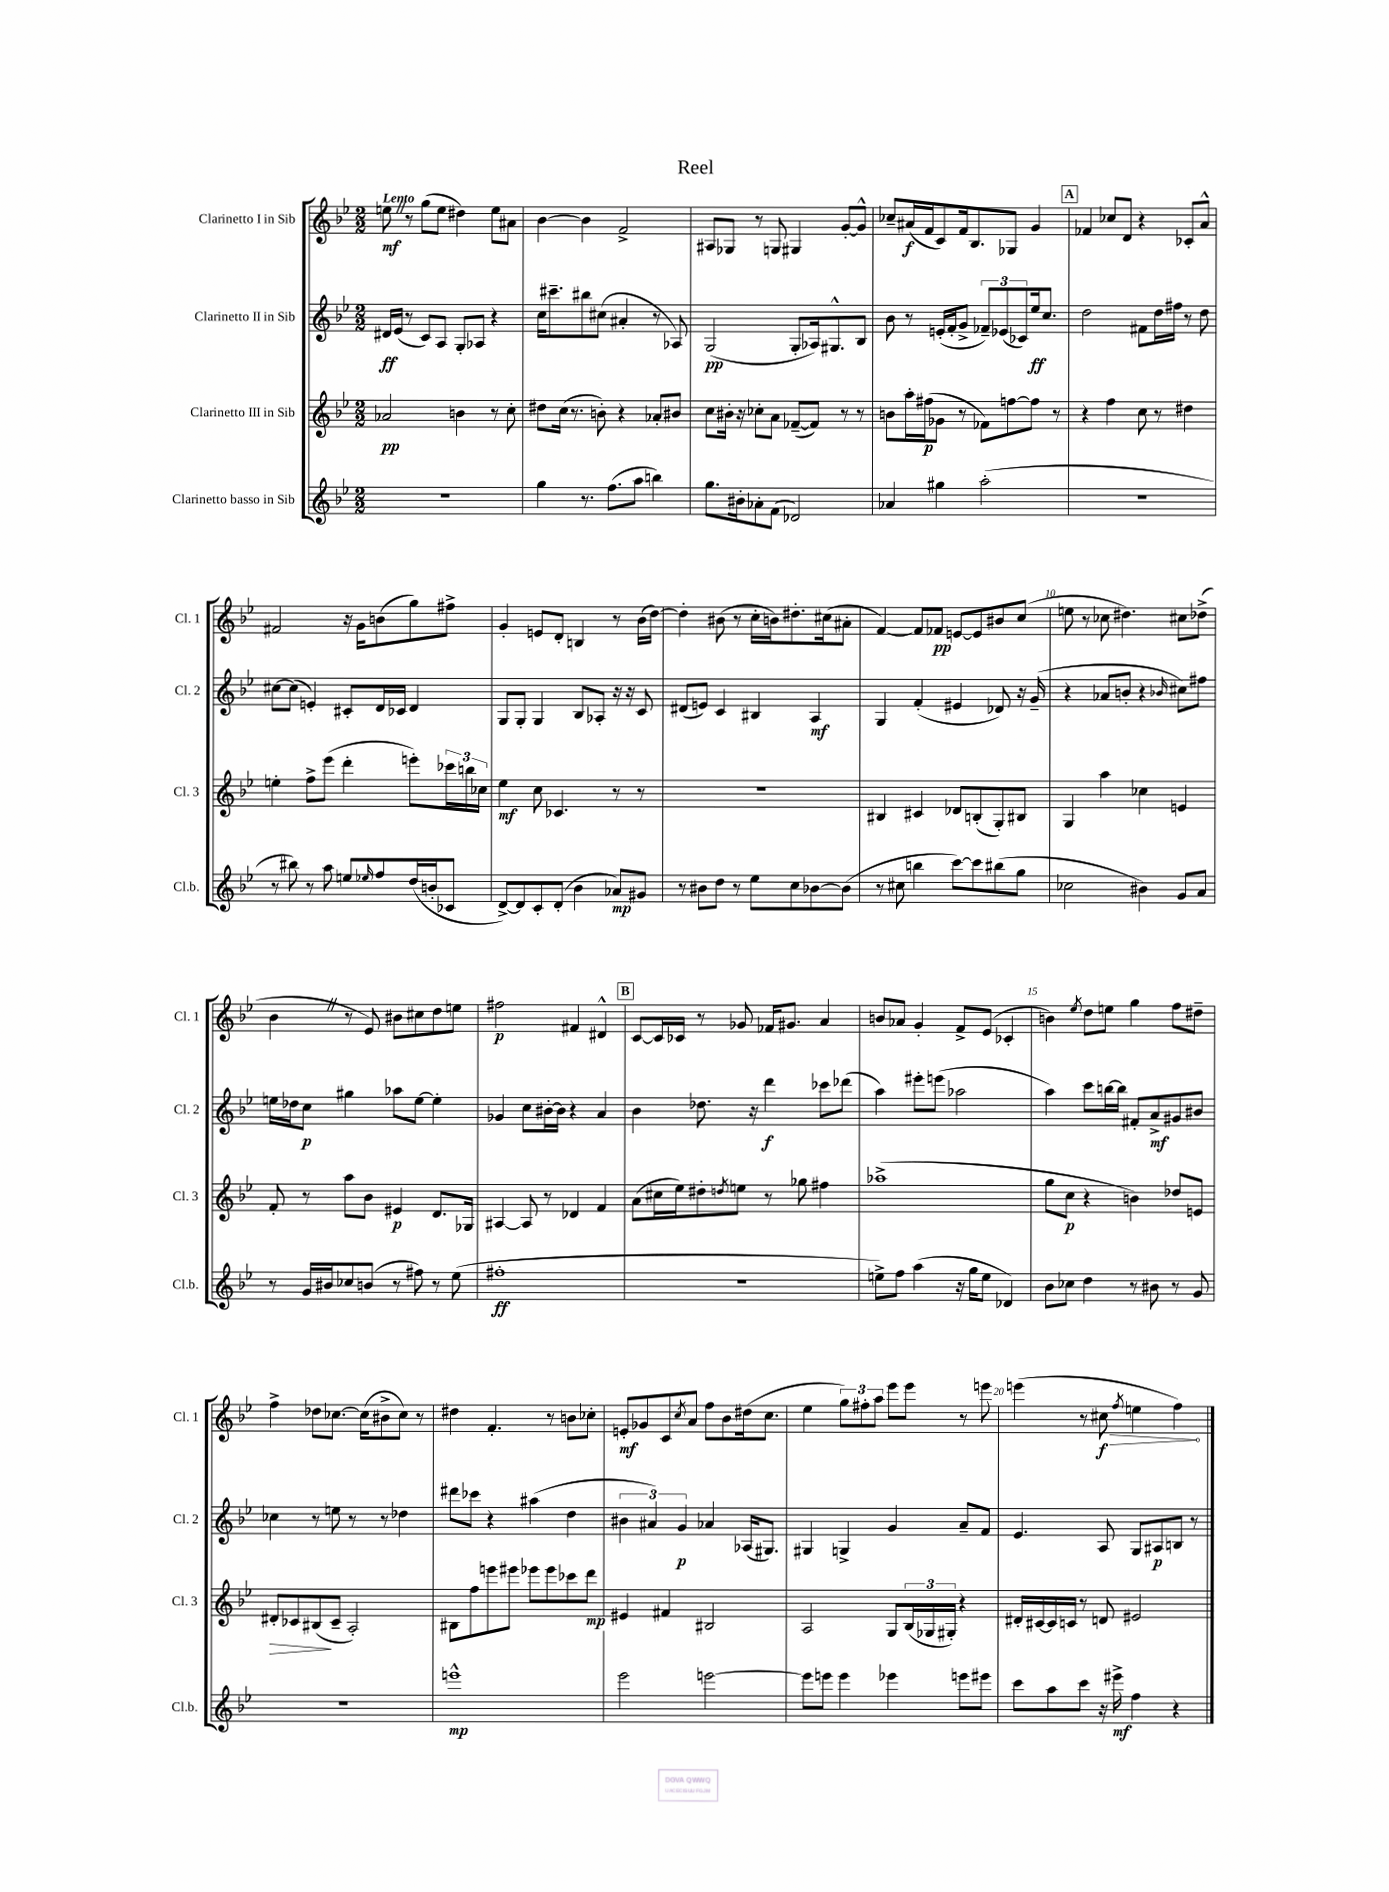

**kern	**kern	**kern	**kern
*staff4	*staff3	*staff2	*staff1
*clefG2	*clefG2	*clefG2	*clefG2
*k[b-e-]	*k[b-e-]	*k[b-e-]	*k[b-e-]
*M2/2	*M2/2	*M2/2	*M2/2
1r	2a-	16d#	8ee
.	.	(16e-	.
.	.	8r	8r
.	.	8c)	(8gg
.	.	8A	8ee
.	4b	8G'	4dd#)
.	.	8A-	.
.	8r	4r	8ee
.	8cc'	.	8a#
=	=	=	=
4gg	8dd#	16cc	[4b-
.	.	8.ccc#~	.
.	(16cc	.	.
.	8.r	.	.
8.r	.	8bb#	4b-]
.	8b')	(8cc#	.
(8.ff	.	.	.
.	4r	4a#'	2f^
8aa	.	.	.
4bb)	8a-'	8r	.
.	8b#	8A-)	.
=	=	=	=
8.gg	8cc	(2G	8A#
.	16b#'	.	8G-
16b#'	16r	.	.
8a-'	8cc-'	.	8r
(8f	8a	.	8G
2d-)	([8f-~	8G'	4G#
.	8f-])	16A-)	.
.	.	8.G#^^	.
.	8r	.	[8g'
.	8r	8B-	8g^^]
=	=	=	=
4a-	8b	8b-	8cc-~
.	16aa'	8r	(16a#
.	(16ff#	.	16f
4gg#	8g-	(16e'	8c)
.	.	16f'	.
.	8r	8g^	16f
.	.	.	8.B-
(2aa'	8f-)	12f-~)	.
.	.	(12e-	.
.	[8ff	.	8G-
.	.	12c-)	.
.	8ff]	16ee-	4g
.	.	8.cc	.
.	8r	.	.
=	=	=	=
1r	4r	2dd	4f-
.	4ff	.	8cc-
.	.	.	8d
.	8cc	8f#	4r
.	8r	16dd	.
.	.	16ff#	.
.	4dd#	8r	8c-'
.	.	8dd	8a^^
=	=	=	=
8r	4ee'	[8cc#	2f#
8bb#)	.	(8cc#]	.
8r	8ff^	4e')	.
8aa	(8eee-	.	.
8ee	4ddd'	8c#'	16r
.	.	.	16g
16qqee-	.	.	.
8ff	.	16d	(8b
.	.	16c-	.
(16dd	8eee')	4d	8gg)
16b'	.	.	.
8c-	24ccc-	.	8ff#^
.	24bb	.	.
.	24cc-	.	.
=	=	=	=
[8d^)	4ee-	8G	4g'
8d]	.	8G'	.
8c'	8cc	4G	8e
(8d'	4.c-	.	8d'
4b-	.	8B-	4B
.	.	8A-'	.
8a-)	8r	16r	8r
.	.	16r	.
8g#	8r	8c	(16b-
.	.	.	[16dd)
=	=	=	=
8r	1r	(8d#	4dd']
8b#	.	8e)	.
8dd	.	4c	(8b#
8r	.	.	8r
8ee-	.	4B#	16cc'
.	.	.	16b)
8cc	.	.	8.dd#'
[8b-	.	4A	.
.	.	.	(16cc#
(8b-]	.	.	8a#'
=	=	=	=
8r	4B#	4G	[4f)
8cc#	.	.	.
4bb	4c#	(4f'	8f]
.	.	.	8f-
[8ccc)	8d-	4e#	[8e
8ccc]	(8B'	.	8e]
(8bb#	8G')	8d-)	8b#
8gg	8B#	16r	(8cc
.	.	(16g~	.
=	=	=	=
2cc-	4G	4r	8ee
.	.	.	8r
.	4aa	8a-	8cc-
.	.	8b'	4.dd#)
4b#)	4cc-	4r	.
.	.	16qqb-	.
8g	4e	8cc#)	8cc#
8a	.	8ff#	(8dd-^
=	=	=	=
8r	8f'	16ee	4b-
.	.	16dd-	.
16g	8r	8cc	.
16b#	.	.	.
8cc-	8aa	4gg#	8r
(8b	8b-	.	8e-)
8r	4e#	8aa-	8b#
8ff#)	.	[8ee	8cc#
8r	8.d	4ee']	8dd
(8ee-	.	.	8ee
.	16G-	.	.
=	=	=	=
1ff#'	[4A#	4g-	2ff#
.	8A#]	8cc	.
.	8r	[16b#'	.
.	.	16b#]	.
.	4d-	4r	4f#
.	4f	4a	4d#^^
=	=	=	=
1r	(8a	4b-	[8c
.	16cc#	.	16c]
.	16ee-)	.	16c-
.	8dd#'	8.dd-	8r
.	8qdd	.	.
.	8ee	.	8g-
.	.	16r	.
.	8r	4ddd	16f-
.	.	.	8.g#
.	8gg-	.	.
.	4ff#	8ccc-	4a
.	.	(8ddd-	.
=	=	=	=
8ee^)	(1aa-^	4aa)	8b
8ff	.	.	8a-
(4aa	.	8eee#'	4g'
.	.	(8eee	.
16r	.	2aa-	8f^
16gg	.	.	.
8ee	.	.	(8e-
4d-)	.	.	4c-'
=	=	=	=
8b-	8gg	4aa)	4b)
8cc-	8cc	.	.
.	.	.	8qee-
4dd	4r	8ccc	8dd
.	.	[16bb	8ee
.	.	16bb]	.
8r	4b)	8f#'	4gg
8b#	.	8a^	.
8r	8dd-	8g#	8ff
8g	8e	8b#	8dd#~
=	=	=	=
1r	8d#'	4cc-	4ff^
.	8c-	.	.
.	(8B#	8r	8dd-
.	8c-~	8ee	[8.cc-
.	2A')	8r	.
.	.	.	(16cc-]
.	.	8r	8b#^
.	.	4dd-	8cc-)
.	.	.	8r
=	=	=	=
1eee^^	8B#	8ddd#	4dd#
.	8ff	8ccc-	.
.	8eee	4r	4.f'
.	8eee#	.	.
.	8eee-	(4aa#	.
.	8eee-	.	8r
.	8ccc-	4dd	8b
.	8ddd	.	8cc-'
=	=	=	=
2eee-	4e#	6b#	8e'
.	.	.	8g-
.	.	6a#)	.
.	4f#	.	8c
.	.	6g	.
.	.	.	8qcc
.	.	.	8a
[2eee	2B#	4a-	8ff
.	.	.	8b-
.	.	(16A-	(16dd#
.	.	8.G#)	8.cc
=	=	=	=
8eee]	2A	4G#	4ee-
8eee	.	.	.
4eee	.	4G^	12gg)
.	.	.	12ff#'
.	.	.	12aa
4eee-	8G	4g	8eee-
.	(24B-	.	8eee-
.	24G-	.	.
.	24G#')	.	.
8eee	4r	8a~	8r
8eee#	.	8f	8eee
=	=	=	=
8ccc	16d#'	4.e-	(4eee
.	[16c#	.	.
8aa	16c#]	.	.
.	16c	.	.
8ccc	8r	.	8r
16r	8d	8A	8cc#
16eee#^	.	.	.
.	.	.	8qff
4ff	2e#	8G	4ee
.	.	8A#	.
4r	.	8B	4ff)
.	.	8r	.
==	==	==	==
*-	*-	*-	*-
